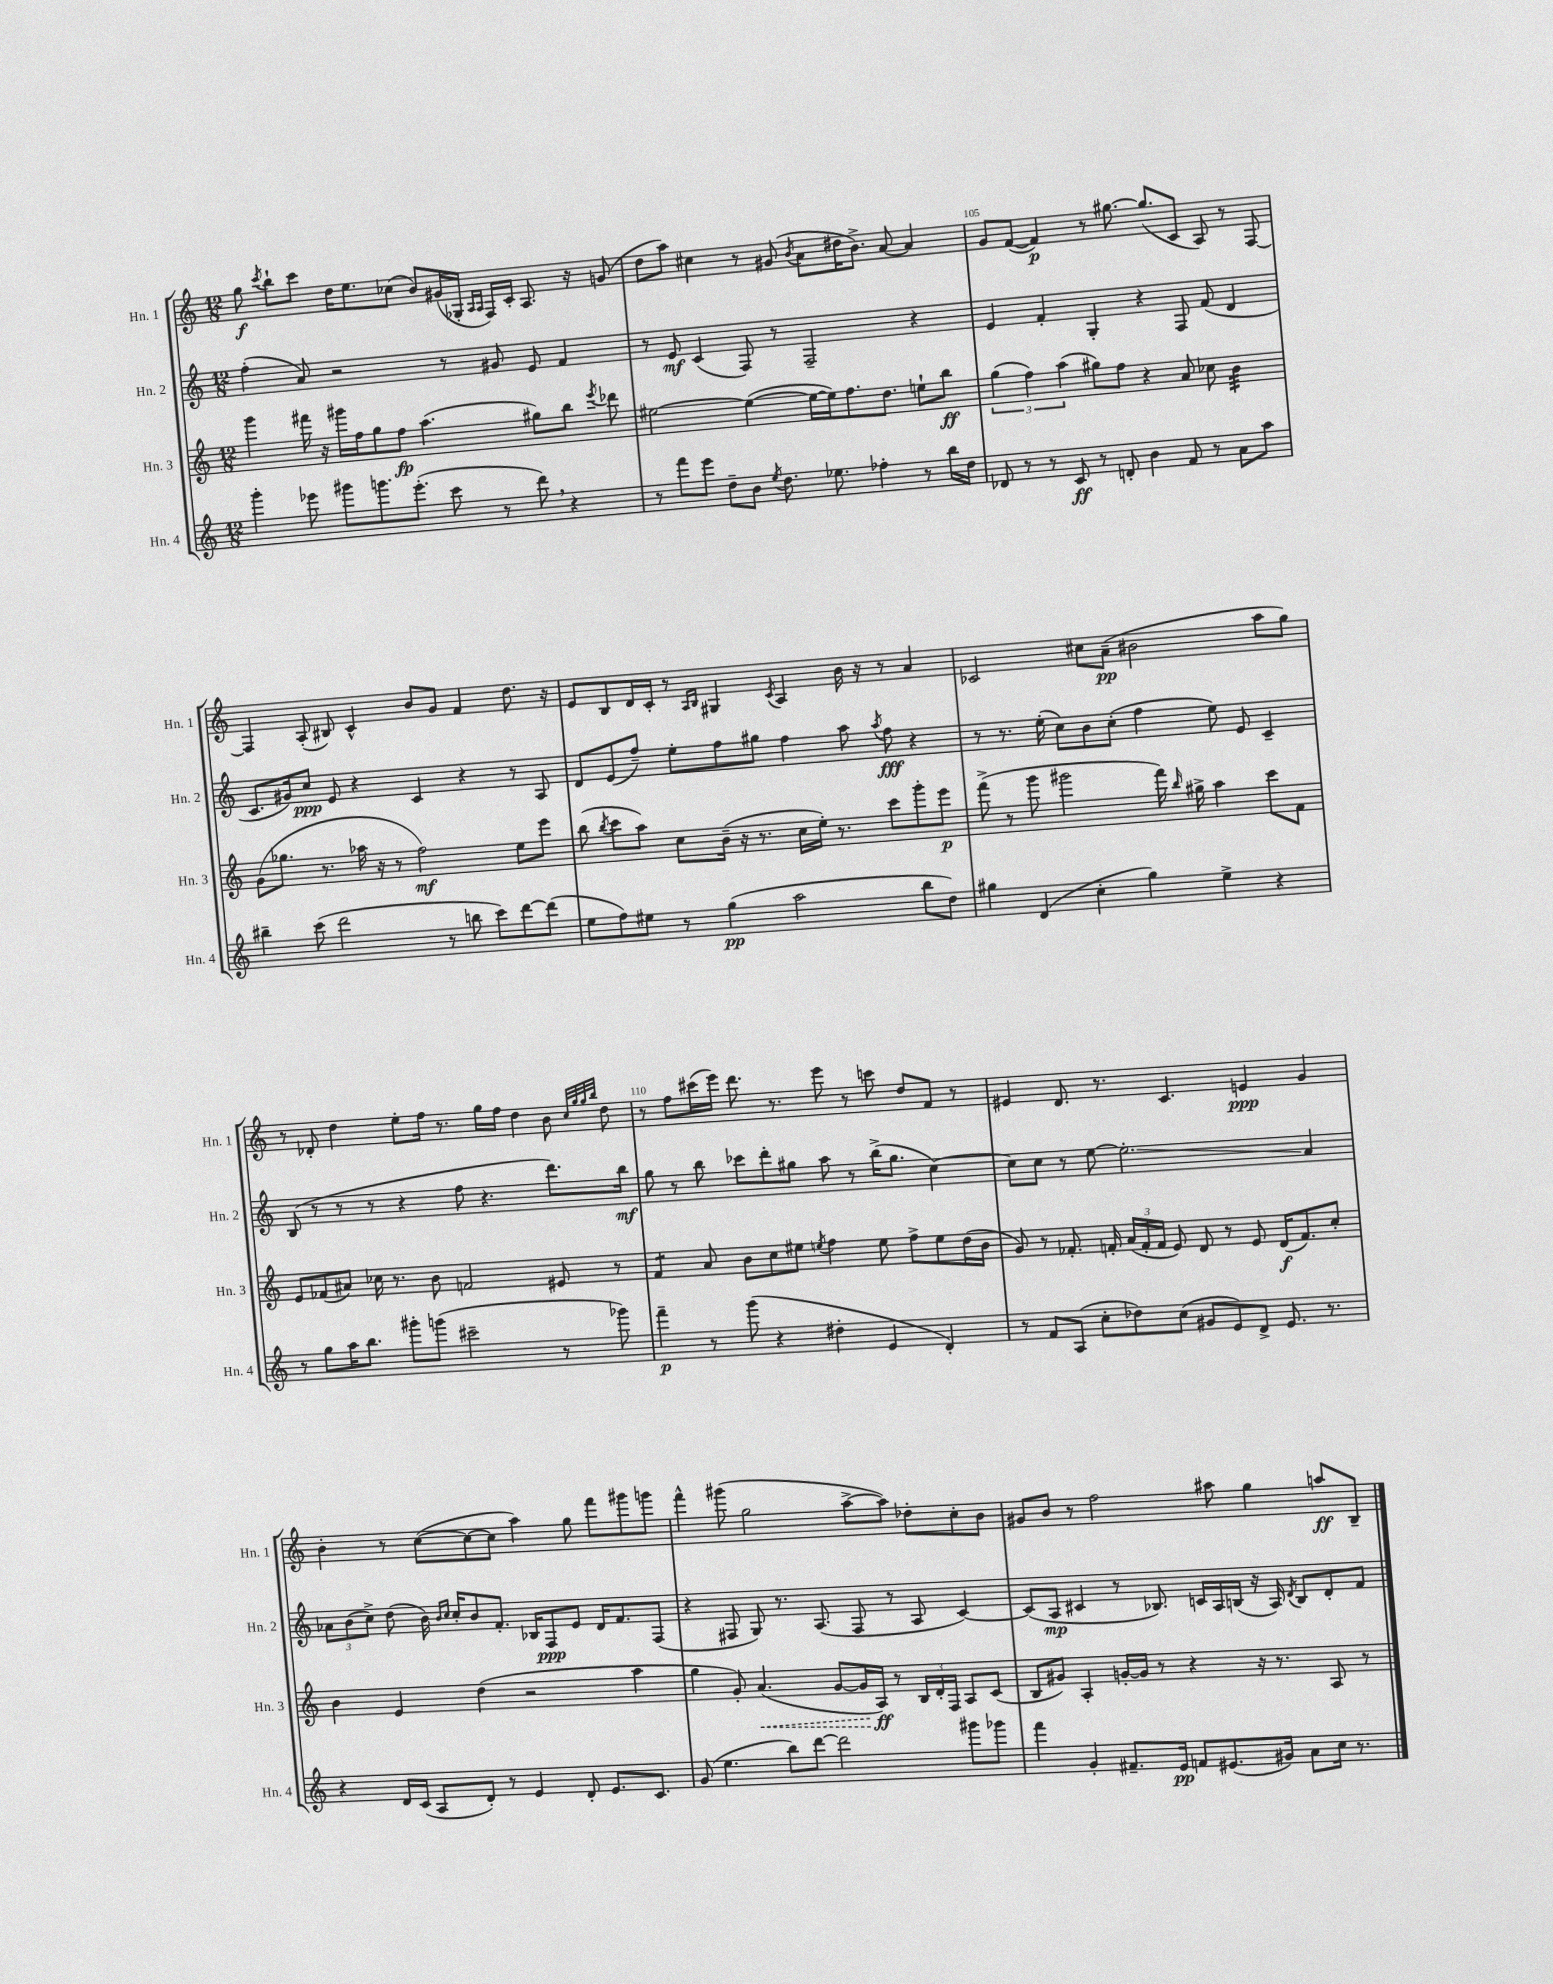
<<
\new StaffGroup <<
\new Staff = "s0" \with { instrumentName = "Hn. 1" shortInstrumentName = "Hn. 1" } {
    \clef treble \key c \major \numericTimeSignature \time 12/8
    \autoBeamOff g''8\f \acciaccatura { c'''8 } b''8[-! c'''8] d''16[ e''8. ces''8]( b'8[) gis'16( ges16]-. \grace { a16[ a16] } f16[) c'16]-. a8. r16 g'8( |
    d''8[ a''8]) cis''4 r8 gis'8( \acciaccatura { b'8 } a'8[ dis''16 b'8.]->) a'8~ a'4 |
    g'8[ f'8]~( f'4\p) r8 gis''8.~ gis''8.[( c'8] a8) r8 f8~ |
    f4 a8-.( bis8) c'4-^ b'8[ g'8] f'4 d''8. r16 |
    e'8[ b8 d'16 c'16]-. r8 \grace { a16[ b16] } gis4 \acciaccatura { c'8 } a4 b'16 r16 r8 a'4 |
    ces'2 cis''8[ a'8]--\pp( bis'2 a''8[ g''8]) |
    r8 des'8-. d''4 e''8[-. f''16] r8. g''16[ f''16] d''4 b'8 \grace { c''32[ g''32 g''32 b''32] } d''8 |
    r8 f''8[ cis'''16( e'''16]) d'''8. r8. e'''8 r8 c'''8 d''8[ f'8] r8 |
    eis'4 d'8. r8. c'4. e'4\ppp g'4 |
    b'4-. r8 c''8[~( c''8~ c''8] a''4) g''8 f'''8[ gis'''8 g'''8] |
    f'''4-^ gis'''8( g''2 a''8[~-> a''8]) des''8[-. c''8-. b'8] |
    gis'8[ b'8] r8 f''2 ais''8 g''4 a''8[\ff b8]-- \bar "|." |
}
\new Staff = "s1" \with { instrumentName = "Hn. 2" shortInstrumentName = "Hn. 2" } {
    \clef treble \key c \major \numericTimeSignature \time 12/8
    \autoBeamOff f''4-.( a'8) r2 r8 gis'8 e'8 f'4 |
    r8 e'8\mf c'4( f8) r8 f2-- r4 |
    e'4 f'4-. g4-. r4 f8 f'8( d'4 |
    c'8.[ gis'16) c''8]\ppp e'8 r4 c'4 r4 r8 a8 |
    d'8[ e'8( f''8]--) e''8[-. f''8 gis''8] f''4 a''8 \acciaccatura { a''8 } f''8\fff r4 |
    r8 r8. e''16-.( c''8[) b'8 c''8]-.( f''4 e''8) e'8 c'4-- |
    b8( r8 r8 r8 r4 f''8 r4. d'''8.[) b''16]\mf |
    g''8 r8 b''8 ces'''8[ d'''8-. gis''8] a''8 r8 b''16[->( gis''8.] c''4~) |
    c''8[ c''8] r8 e''8~ e''2.-.\glissando a'4 |
    \tuplet 3/2 { aes'8[ b'8( c''8]->) } d''8( b'16) \grace { b'16[ c''16] } c''16[-. b'8 f'8.]-. bes16[ f8\ppp e'8] d'16[ f'8. f8]( |
    r4 fis8 g8) r8. a8.( fis8 r8 a8 c'4~) |
    c'8[( a8]\mp cis'4 r8 bes8.) c'16[ a16 b16]( r16 a16) \acciaccatura { d'8 } b8[ d'8-. f'8] \bar "|." |
}
\new Staff = "s2" \with { instrumentName = "Hn. 3" shortInstrumentName = "Hn. 3" } {
    \clef treble \key c \major \numericTimeSignature \time 12/8
    \autoBeamOff g'''4 fis'''16 r16 gis'''16[ f''16 g''8 f''8]\fp a''4.( gis''8[) b''8] \acciaccatura { e'''8 } des'''8 |
    eis''2~ eis''4~( eis''16[~ eis''16) f''8. d''8.] e''8[-! b''8]\ff |
    \tuplet 3/2 { g''4( f''4) a''4( } gis''8[) f''8] r4 a'8 ces''8 b'4:32 |
    g'8[( ges''8.] r8. aes''16 r16 r8 f''2\mf) e''8[ e'''8] |
    b''8( \acciaccatura { b''8 } c'''8[ a''8]) c''8[ b'16]--( r16 r8. c''16[ e''16]-.) r8. c'''8[ g'''8-. e'''8]\p |
    f'''8->( r8 g'''8 gis'''2 f'''16) \grace { b''16 } gis''16-> a''4 c'''8[ f'8] |
    e'8[ fes'8( ais'8]) ces''16 r8. b'8 f'2 eis'8 r8 |
    f'4:8 a'8 b'8[ c''8 eis''8] \acciaccatura { e''8 } f''4 e''8 f''8[-> e''8 d''16( b'16] |
    g'8) r8 fes'8.-. f'16-. \tuplet 3/2 { a'16[( f'16-. f'16] } e'8) d'8 r8 e'8 d'16[\f( f'8.) c''8]-. |
    b'4 e'4 d''4( r2 a''4 |
    g''4 g'8-.) \once \override Hairpin.style = #'dashed-line a'4.\<( g'8[~ g'16 a16]\ff\!) r8 \tuplet 3/2 { b16[ d'16-. f16] } a8[ c'8]( |
    b8[ gis'8]) a4-. g'16[~-. g'16] r8 r4 r16 r8. a8 r8 \bar "|." |
}
\new Staff = "s3" \with { instrumentName = "Hn. 4" shortInstrumentName = "Hn. 4" } {
    \clef treble \key c \major \numericTimeSignature \time 12/8
    \autoBeamOff g'''4-. ees'''8 gis'''8[ g'''8. ees'''8.]-.( c'''8 r8 d'''8) \breathe r4 |
    r8 f'''8[ e'''8] d''8[-- b'8] \acciaccatura { e''8 } d''8. ees''8. fes''4-. r8 b''16[ d''16] |
    des'8 r8 r8 c'8\ff r8 d'8-. b'4 f'8 r8 a'8[ a''8] |
    bis''4-- c'''8( d'''2 r8 b''8 c'''8[) d'''8~ d'''8]( |
    e''8[ f''8) eis''8] r8 g''4\pp( a''2 b''8[ d''8]) |
    gis''4 d'4( c''4-. gis''4) e''4-> r4 |
    r8 g''8[ a''16 b''8.] gis'''8[-. g'''8]( cis'''2-- r8 ges'''8) |
    f'''4--\p r8 g'''8( r4 dis''4-. e'4 d'4-.) |
    r8 f'8[ a8]( c''8[-. des''8) c''8]( gis'8[ e'8) d'8]-> e'8. r8. |
    r4 d'16[ c'16]( a8[ d'8]-.) r8 e'4 d'8-. e'8.[ c'8.] |
    g'8( e''4. b''8[) d'''8]~ d'''2 gis'''8[ ges'''8] |
    f'''4 g'4-. fis'8.[-- e'16]\pp f'8[ eis'8.( gis'16]) a'8[ c''16] r8. \bar "|." |
}
>>
>>
\layout { \context { \Score currentBarNumber = #103 \override BarNumber.break-visibility = ##(#f #t #t) barNumberVisibility = #(every-nth-bar-number-visible 5) } }
